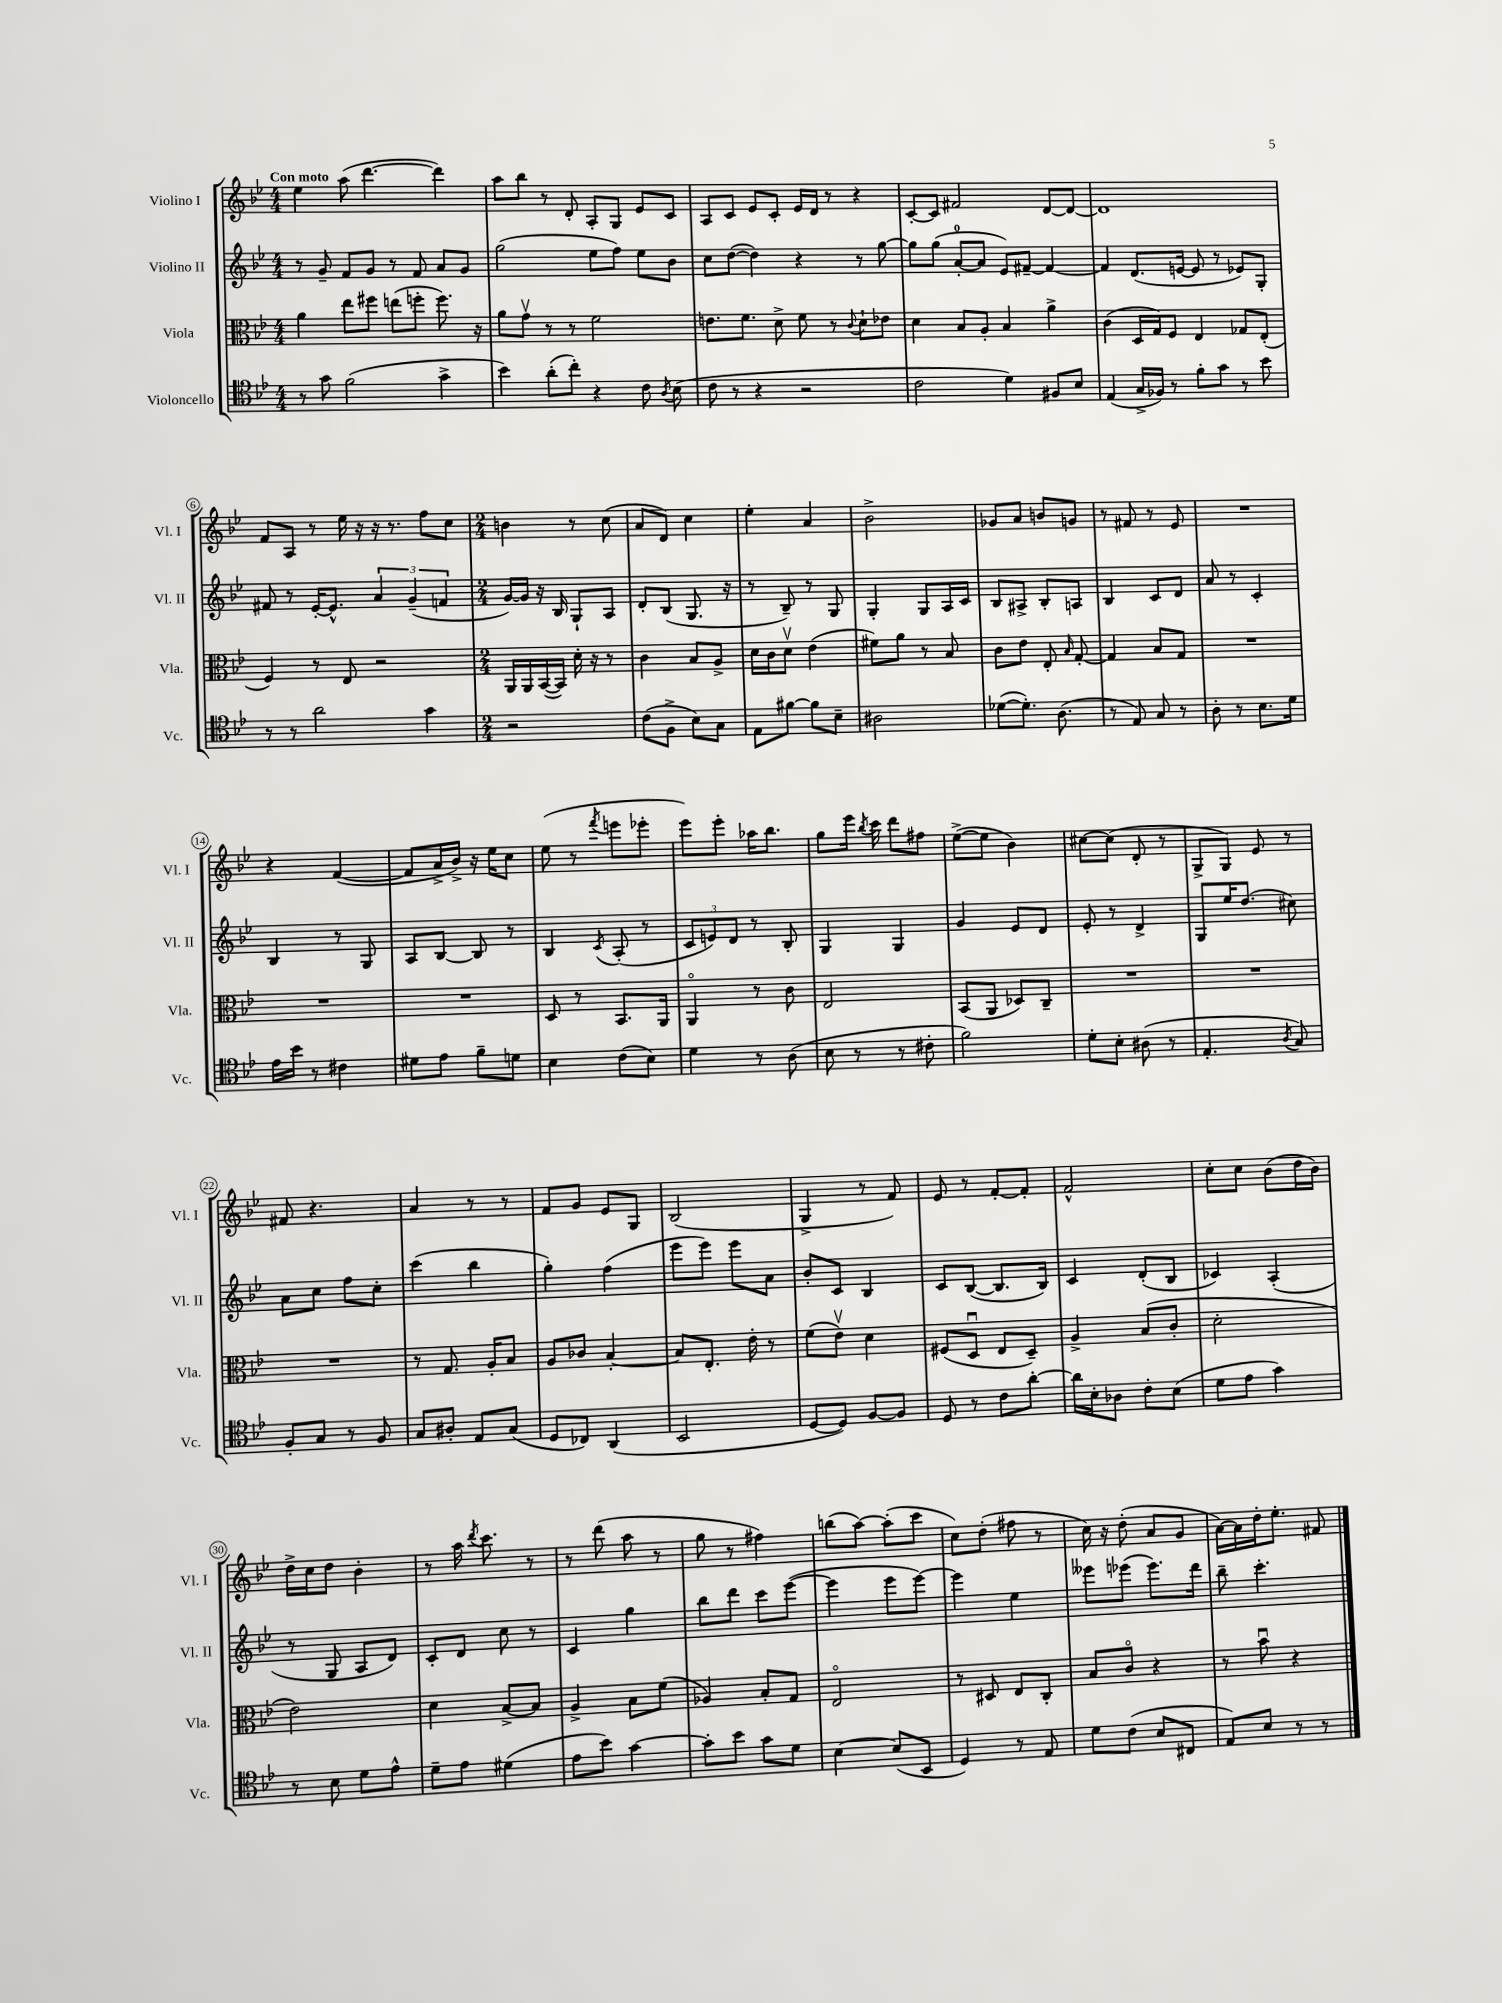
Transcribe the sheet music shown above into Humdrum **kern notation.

**kern	**kern	**kern	**kern
*staff4	*staff3	*staff2	*staff1
*clefC4	*clefC3	*clefG2	*clefG2
*k[b-e-]	*k[b-e-]	*k[b-e-]	*k[b-e-]
*M4/4	*M4/4	*M4/4	*M4/4
8r	4a	8r	4ee-
8g	.	8g~	.
(2f	8ee-	8f	(8aa
.	8ff#	8g	[4.ddd
.	(8ee	8r	.
.	8ff'	8f	.
4g^	8.ff)	8a	4ddd])
.	.	8g	.
.	16r	.	.
=	=	=	=
4b-)	8a	(2gg	8aa
.	8gv	.	8bb-
(8a'	8r	.	8r
8cc')	8r	.	8d'
4r	2f	8ee-	8A'
.	.	8ff)	8G
8c	.	8ee-	8e-
8qA	.	.	.
(8B-	.	8b-	8c
=	=	=	=
8c	8.e	8cc	8A
8r	.	([8dd	8c
.	8.f	.	.
4r	.	4dd])	8e-
.	8d^	.	8c'
2r	8f	4r	16e-
.	.	.	16d
.	8r	.	8r
.	8qqc	.	.
.	8d`	8r	4r
.	8e-	[8gg	.
=	=	=	=
2c	4d	8gg]	[8c'
.	.	(8gg	8c]
.	8B-	[8a'	2f#
.	8A'	8a]	.
4d)	4B-	8e-)	.
.	.	[8f#~	.
8F#	4a^	4f#_	[8d
8B-	.	.	8d_
=	=	=	=
(4E-	(4c	4f#]	1d]
16G^	16D	(8.d	.
16F-)	16G)	.	.
8r	8F	.	.
.	.	[16e	.
8f'	4E-	8e]	.
8g	.	8r	.
8r	8G-	8e-)	.
8b-	(8E-'	8G'	.
=	=	=	=
8r	4F)	8f#	8f
8r	.	8r	8A
2a	8r	[16e-'	8r
.	.	8.e-^^]	.
.	8E-	.	16ee-
.	.	.	16r
.	2r	6a	16r
.	.	.	8.r
.	.	(6g~	.
4g	.	.	8ff
.	.	6f	.
.	.	.	8cc
=	=	=	=
*M2/4	*M2/4	*M2/4	*M2/4
2r	16AA	[16g)	4b
.	16AA	16g]	.
.	([16BB-	16r	.
.	16BB-])	16B-	.
.	16d'	8G`	8r
.	16r	.	.
.	8r	8A	(8cc
=	=	=	=
(8c	4c	8d'	8a
8F^	.	(8B-	8d)
8B-)	8B-	8.G	4cc
8G	8A^	.	.
.	.	16r	.
=	=	=	=
8E-	16d	8r	4ee-'
.	16c	.	.
[8f#	8dv	8B-~)	.
8f#]	(4e-	8r	4a
8B-~	.	8G	.
=	=	=	=
2A#	8f#)	4G'	2b-^
.	8a	.	.
.	8r	8G	.
.	8B-	16A	.
.	.	16c	.
=	=	=	=
([8d-	8c	8B-	8g-
8.d-'])	8e-	8A#^	8a
.	8E-'	8B-'	8b
(8.A	.	.	.
.	16qqB-	.	.
.	[8G'	8A	8g
=	=	=	=
8r	4G]	4B-	8r
8E-)	.	.	8f#
8G	8B-	8c	8r
8r	8G	8d	8e-
=	=	=	=
8A'	2r	8a	2r
8r	.	8r	.
8.B-	.	4c'	.
16d	.	.	.
=	=	=	=
16e-	2r	4B-	4r
16b-	.	.	.
8r	.	.	.
4c#	.	8r	([4f
.	.	8G	.
=	=	=	=
8d#	2r	8A	8f]
8e-	.	[8B-	16a^
.	.	.	16b-^)
8f~	.	8B-]	16r
.	.	.	16ee-
8d	.	8r	8cc
=	=	=	=
4B-	8D	4B-	(8ee-
.	8r	.	8r
.	.	8qc	8qfff
(8c	8.BB-	(8A'	8eee
8B-)	.	8r	8eee-'
.	16AA	.	.
=	=	=	=
4d	4AAo	12c	8eee-)
.	.	12e)	.
.	.	.	8eee-'
.	.	12d	.
8r	8r	8r	16aa-
.	.	.	8.bb-
(8A	8c	8B-'	.
=	=	=	=
8B-	2E-	4G	8gg
8r	.	.	16eee-
.	.	.	8qbb-
.	.	.	16ccc
8r	.	4G	8ddd
8c#'	.	.	8ff#
=	=	=	=
2f)	(8BB-	4g	([8ee-^
.	8AA	.	8ee-]
.	8D-)	8e-	4b-)
.	8C~	8d	.
=	=	=	=
8d'	2r	8e-'	[8cc#
8B-'	.	8r	(8cc#]
(8A#	.	4d^	8d'
8r	.	.	8r
=	=	=	=
4.E-'	2r	8G	8G^
.	.	16ee-	8G)
.	.	(8.dd	.
.	.	.	8e-
8qA	.	.	.
8G)	.	8cc#)	8r
=	=	=	=
8F'	2r	8a	8f#
8G	.	8cc	4.r
8r	.	8ff	.
8F	.	8cc'	.
=	=	=	=
8G	8r	(4ccc	4a
8A#'	8.G	.	.
8E-	.	4bb-	8r
.	16A'	.	.
(8G	8B-	.	8r
=	=	=	=
8D	8A	4gg')	8f
8C-)	8c-	.	8g
(4AA	[4B-'	(4ff	8e-
.	.	.	8G
=	=	=	=
2BB-	8B-]	8eee-	(2B-
.	8.E-'	8eee-)	.
.	.	8eee-	.
.	16e-'	.	.
.	8r	8a	.
=	=	=	=
[8D	(8f	8b-'	4G^
8D])	8e-v)	8c	.
[8F	4d	4B-	8r
8F]	.	.	8f)
=	=	=	=
8D	(8F#	8c	8e-
8r	8Du	([8B-	8r
8c	8E-	8.B-]	[8f'
[8a'	8D~)	.	8f']
.	.	16B-)	.
=	=	=	=
16a]	4A^	4c	2f^^
16B-'	.	.	.
8A-	.	.	.
8c'	(8B-	(8d'	.
(8B-	8c'	8B-	.
=	=	=	=
8d	2d'	4c-)	8cc'
8e-	.	.	8cc
4g)	.	(4A'	(8b-
.	.	.	16dd
.	.	.	16b-)
=	=	=	=
8r	2e-)	8r	16dd^
.	.	.	16cc
8B-	.	8G	8dd
8d	.	8A	4b-'
8e-^^	.	8d)	.
=	=	=	=
8d~	4d	8c'	8r
8e-	.	8d	16aa
.	.	.	8qddd
.	.	.	8.ccc
(4d#	[8B-^	8cc	.
.	8B-]	8r	8r
=	=	=	=
8e-	4A^	4c	8r
8b-)	.	.	(8ddd
[4g	8B-	4gg	8aa
.	(8f	.	8r
=	=	=	=
8g']	4A-)	8bb-	8gg
8b-	.	8ddd	8r
8g	8B-'	8ccc	4ff#)
8d	8G	([8eee-	.
=	=	=	=
[4B-	2E-o	4eee-]	(8bb
.	.	.	[8aa)
(8B-]	.	8eee-	(8aa']
8BB-	.	[8eee-)	8ccc
=	=	=	=
4D)	8r	4eee-]	8cc)
.	8D#	.	(8dd'
8r	8E-	4ee-	8ff#
8E-	8C'	.	8r
=	=	=	=
8d	8B-	8eee--	16cc)
.	.	.	16r
(8c	8co	(8eee-	(8dd'
8B-	4r	8.eee-)	8a
8C#	.	.	8g
.	.	16ddd	.
=	=	=	=
8E-)	8r	8bb-~	[16a)
.	.	.	16a]
8B-	8b-u	4.ccc'	16dd'
.	.	.	8.ee-'
8r	4r	.	.
8r	.	.	8f#
==	==	==	==
*-	*-	*-	*-
